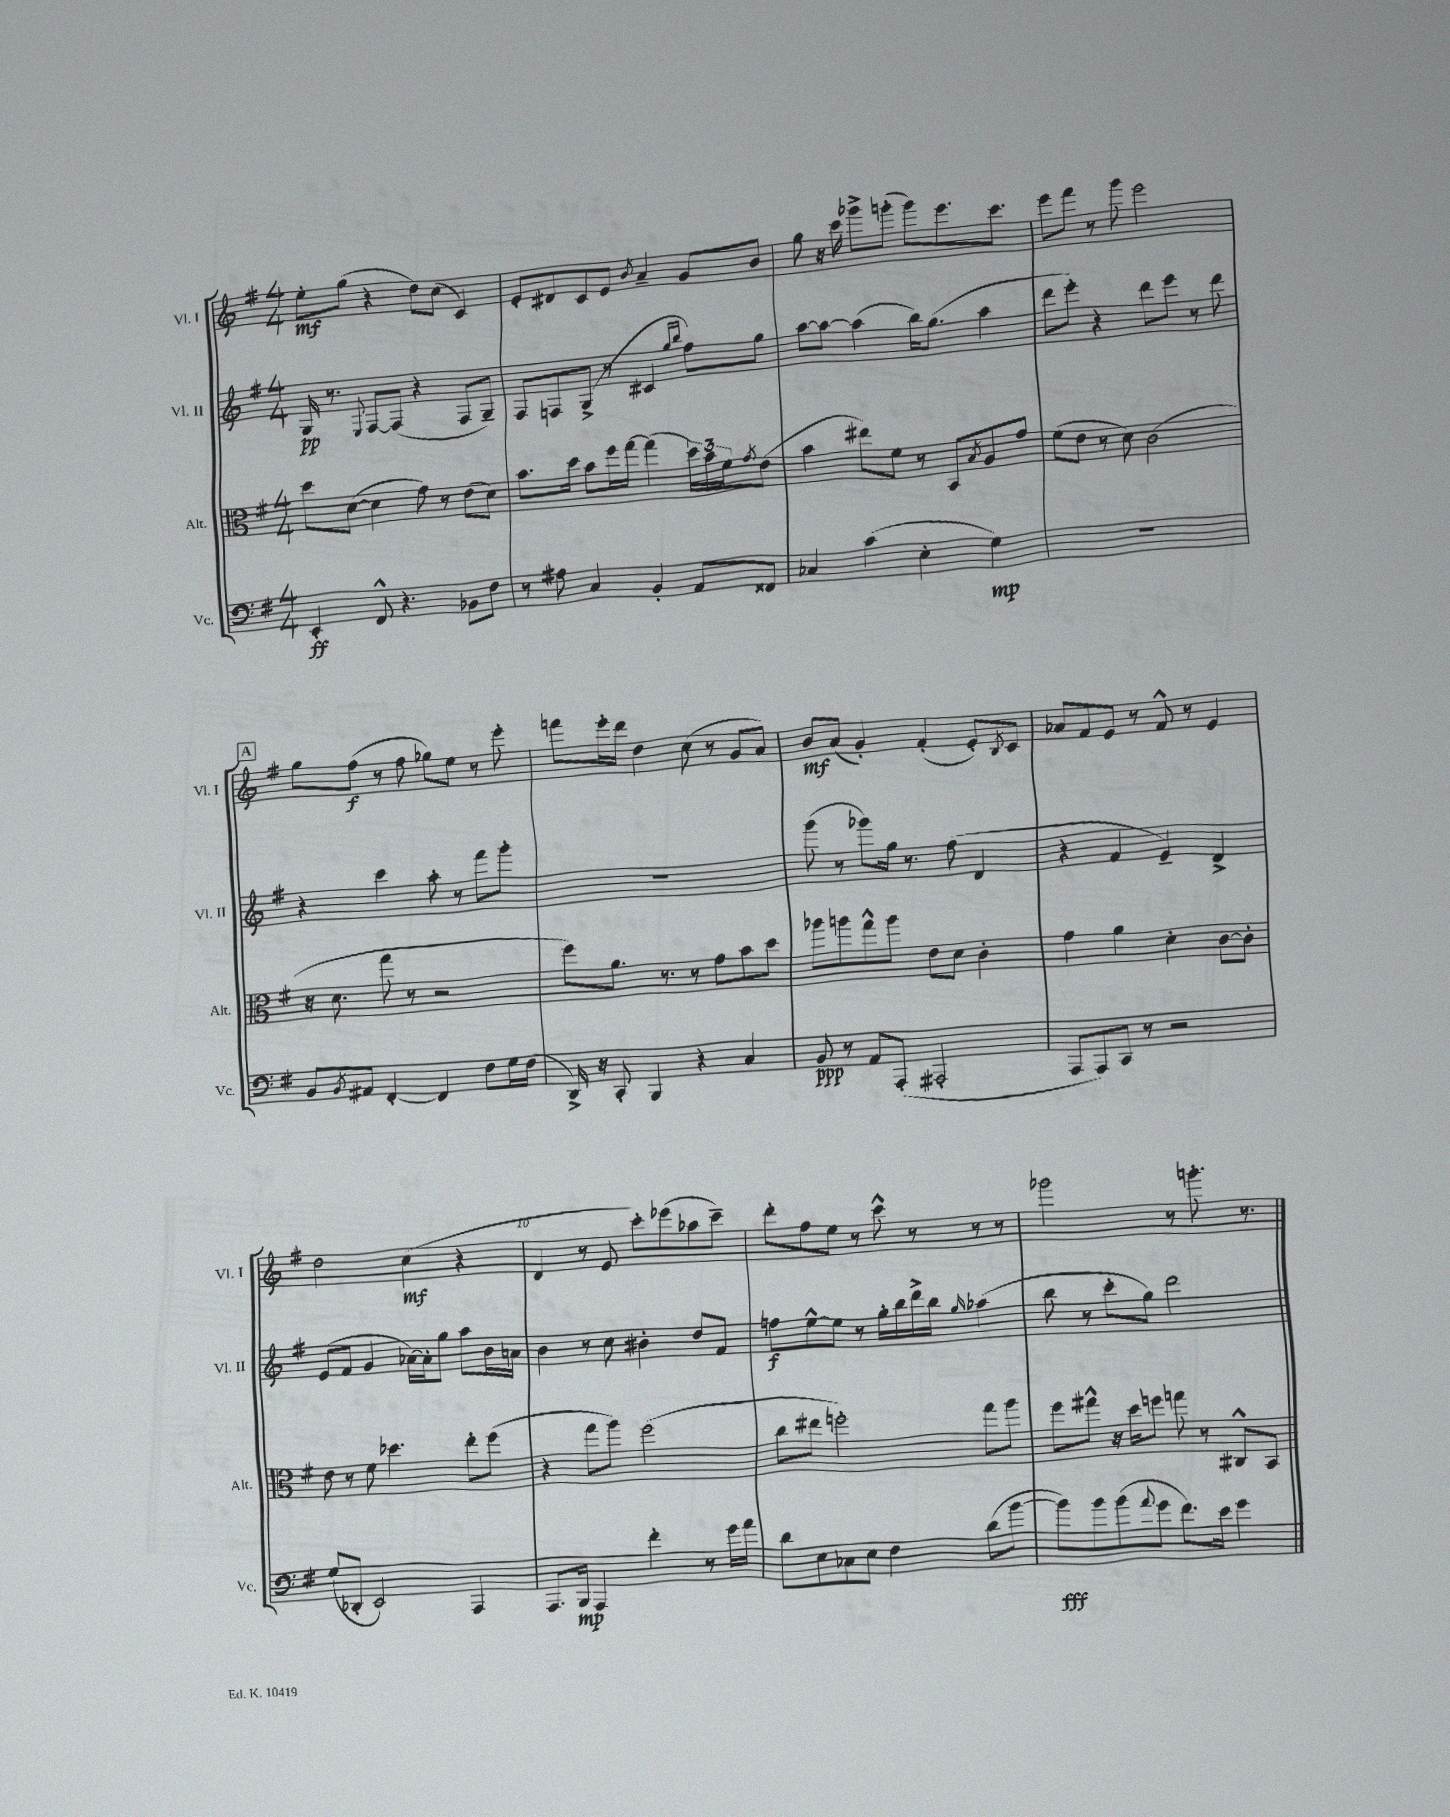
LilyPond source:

<<
\new StaffGroup <<
\new Staff = "s0" \with { instrumentName = "Vl. I" shortInstrumentName = "Vl. I" } {
    \clef treble \key g \major \numericTimeSignature \time 4/4
    e''8-.\mf g''8( r4 d''8) c''8( c'4) |
    e'8-. dis'8 c'8 e'8 \acciaccatura { b'8 } a'4-- g'8 b'8 |
    g''8 r16 c'''16 ges'''8-> g'''8-.( g'''8) e'''8. c'''8. |
    e'''8 fis'''8 r8 g'''8 e'''2 |
    \mark \markup { \box "A" } g''8 fis''8\f( r8 fis''8 ges''8) e''8 r8 e'''8-. |
    f'''8 e'''16-. d'''16 d''4 c''8( r8 g'8 a'8) |
    b'8\mf a'8( g'4-.) fis'4-.( e'8-.) \acciaccatura { b8 } c'8 |
    aes'8 fis'8 e'8 r8 fis'8-^ r8 e'4 |
    d''2 c''4\mf( r4 |
    d'4 r8 e'8 c'''8-.) ees'''8( aes''8 c'''8--) |
    d'''8-. fis''8 e''8 r8 c'''8-^ r8 r8 r8 |
    ges'''2 r8 g'''8.-. r8. \bar "|." |
}
\new Staff = "s1" \with { instrumentName = "Vl. II" shortInstrumentName = "Vl. II" } {
    \clef treble \key g \major \numericTimeSignature \time 4/4
    g16\pp r8. \appoggiatura { e8 } fis8~ fis8( r4 fis8 g8--) |
    fis8 f8 g8->( r8 cis'4 \grace { g''16 b''16 } fis''8) g''8 |
    a''8~ a''8~ a''4( b''16) g''8.( a''4 |
    d'''8 e'''8-.) r4 d'''8 e'''8 r8 d'''8 |
    \mark \markup { \box "A" } r4 c'''4 a''8-. r8 fis'''8 g'''8-. |
    R1 |
    g'''8( r8 ges'''8) g''16 r8. fis''8( d'4 |
    r4 fis'4 e'4--) d'4-> |
    e'8( fis'8 g'4 aes'16~) aes'16-. g''8 a''8 b'16 a'16 |
    b'4 r8 c''8 bis'4-. d''8 fis'8 |
    f''8\f e''8~-^ e''8 r8 g''16-. b''16 d'''16-> b''16 \grace { g''16 } aes''4( |
    b''8 r8 c'''8-. g''8) d'''2 \bar "|." |
}
\new Staff = "s2" \with { instrumentName = "Alt." shortInstrumentName = "Alt." } {
    \clef alto \key g \major \numericTimeSignature \time 4/4
    d''8 d'8~( d'4 g'8) r8 e'8( d'8) |
    b'8. d''16 b'8 fis''16 g''16~ g''4( \tuplet 3/2 { d''16) b'16 fis'16 } \acciaccatura { g'8 } e'8( |
    b'4 eis''8) fis'8 r8 b,8 \acciaccatura { b8 } a8 g'8 |
    fis'8( e'8 r8 d'8) c'2( |
    \mark \markup { \box "A" } r16 d'8. g''8 r8 r2 |
    fis''8) a'8. r8. r8 g'8 b'8 d''8 |
    aes''8 a''8 g''8-^ a''8 e'8 d'8 c'4-. |
    g'4 a'4 d'4-. c'8~ c'8-. |
    e'8 r8 fis'8 des''4. e''8-. fis''8( |
    r4 g''8 a''8) fis''2( |
    c''8 eis''8 f''2-.) g''8 a''8 |
    fis''8 gis''8-^ r16 d''16 f''8 g''8 r8 cis8-^ b,8 \bar "|." |
}
\new Staff = "s3" \with { instrumentName = "Vc." shortInstrumentName = "Vc." } {
    \clef bass \key g \major \numericTimeSignature \time 4/4
    e,4-.\ff fis,8-^ r4. bes,8 fis8 |
    r8 ais8 c4 b,4-. a,8 fisis,8 |
    ces4 c'4( e4-. g4\mp) |
    R1 |
    \mark \markup { \box "A" } b,8 \acciaccatura { b,8 } ais,8 fis,4~-. fis,4 fis8 g16 fis16( |
    d,16->) r16 c,8-. b,,4 r4 c4 |
    b,8\ppp r8 a,8 a,,8-.( ais,,2-. |
    a,,8 a,,8) c,8 r8 r2 |
    g8( des,8-. e,2) a,,4 |
    a,,8. b,,16\mp a,,4 fis'4-. r8 g'16 a'16 |
    d'8 e8 ces8 e8 fis4 d'8( b'8~ |
    b'8\fff) b'8 b'8( \appoggiatura { a'8 } g'8 fis'8.) e'16 g'4 \bar "|." |
}
>>
>>
\layout { \context { \Score \override BarNumber.break-visibility = ##(#f #t #t) barNumberVisibility = #(every-nth-bar-number-visible 5) } }
